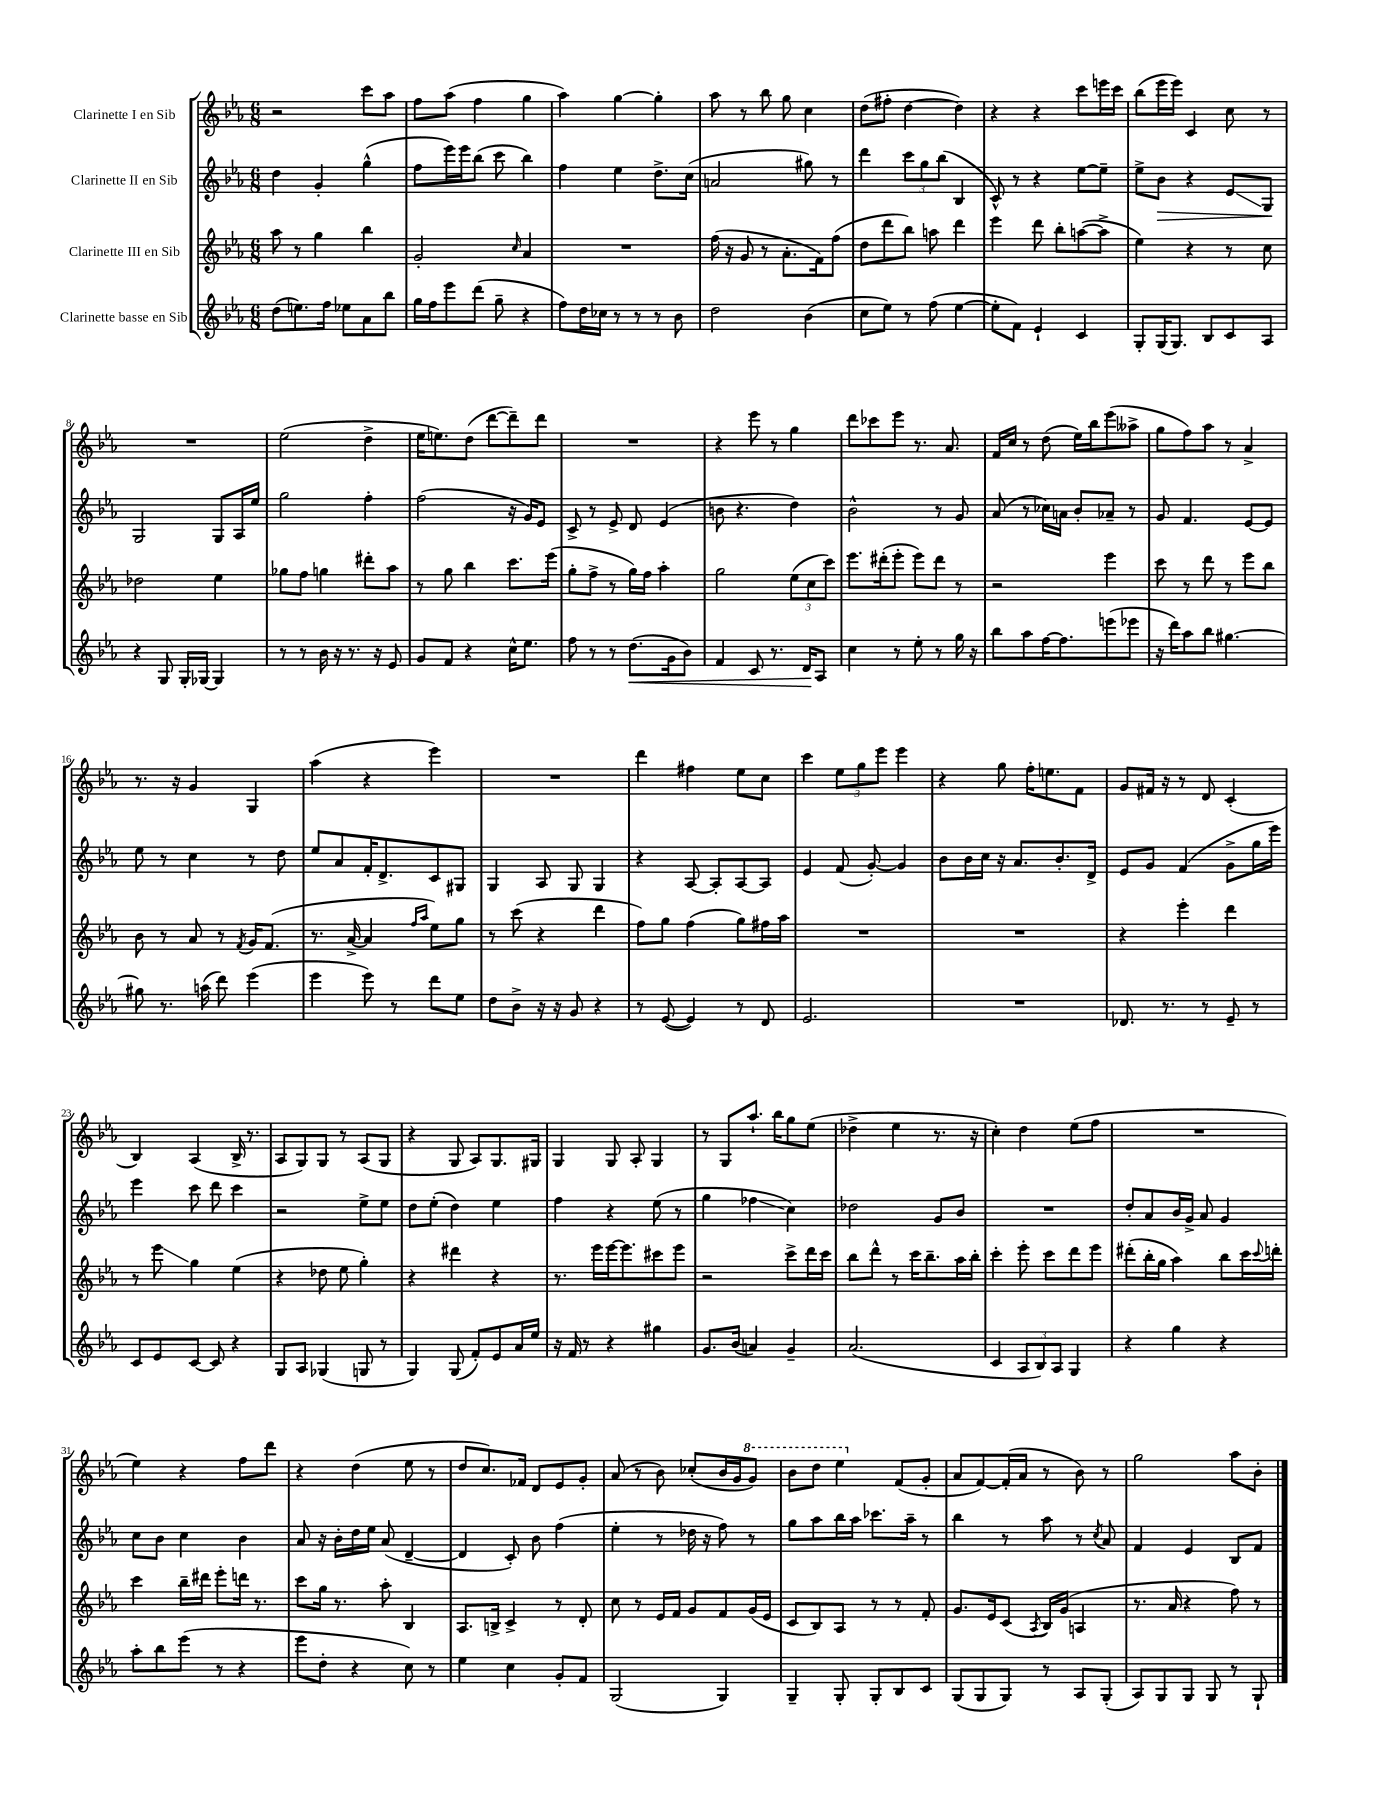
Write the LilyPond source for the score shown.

<<
\new StaffGroup <<
\new Staff = "s0" \with { instrumentName = "Clarinette I en Sib" } {
    \clef treble \key ees \major \numericTimeSignature \time 6/8
    r2 c'''8 aes''8 |
    f''8 aes''8( f''4 g''4 |
    aes''4) g''4~ g''4-. |
    aes''8 r8 bes''8 g''8 c''4 |
    d''8( fis''8-. d''4~ d''4) |
    r4 r4 c'''8 e'''16 c'''16 |
    bes''8( ees'''16 ees'''16) c'4 c''8 r8 |
    R2. |
    ees''2( d''4-> |
    ees''16 e''8.) d''8( d'''8~ d'''8--) d'''8 |
    R2. |
    r4 ees'''8 r8 g''4 |
    d'''8 ces'''8 ees'''8 r8. aes'8. |
    f'16 c''16 r8 d''8( ees''16) bes''16 ees'''8( aeses''8-> |
    g''8 f''8) aes''8 r8 aes'4-> |
    r8. r16 g'4 g4 |
    aes''4( r4 ees'''4) |
    R2. |
    d'''4 fis''4 ees''8 c''8 |
    c'''4 \tuplet 3/2 { ees''8 g''8 ees'''8 } ees'''4 |
    r4 g''8 f''16-. e''8. f'8 |
    g'8 fis'16 r16 r8 d'8 c'4-.( |
    bes4) aes4( bes16-> r8. |
    aes8 g8) g8 r8 aes8( g8 |
    r4 g8 aes8) g8. gis16 |
    g4 g8 aes8-. g4 |
    r8 g8 aes''8.-! bes''16 g''8 ees''8( |
    des''4-> ees''4 r8. r16 |
    c''4-.) d''4 ees''8( f''8 |
    R2. |
    ees''4) r4 f''8 d'''8 |
    r4 d''4( ees''8 r8 |
    d''8 c''8.) fes'16 d'8 ees'8 g'8-. |
    aes'8( r8 bes'8) ces''8-.( bes'16 g'16 \ottava #1 g''8) |
    bes''8 d'''8 ees'''4 \ottava #0 f'8( g'8-. |
    aes'8 f'8~) f'16-.( aes'16 r8 bes'8) r8 |
    g''2 aes''8 bes'8-. \bar "|." |
}
\new Staff = "s1" \with { instrumentName = "Clarinette II en Sib" } {
    \clef treble \key ees \major \numericTimeSignature \time 6/8
    d''4 g'4-. g''4-^( |
    f''8 ees'''16) ees'''16 bes''8( c'''8 bes''4) |
    f''4 ees''4 d''8.-> c''16( |
    a'2 gis''8) r8 |
    d'''4 \tuplet 3/2 { c'''8 g''8 bes''8( } bes4 |
    c'8-^) r8 r4 ees''8~ ees''8-- |
    ees''8-> bes'8\> r4 ees'8\glissando g8\! |
    g2 g8 aes16 ees''16 |
    g''2 f''4-. |
    f''2( r16 g'16) ees'8 |
    c'8-> r8 ees'8-> d'8 ees'4( |
    b'8 r4. d''4) |
    bes'2-^ r8 g'8 |
    aes'8( r8 ces''16) a'16 bes'8-. aes'8-- r8 |
    g'8 f'4. ees'8~ ees'8 |
    ees''8 r8 c''4 r8 d''8 |
    ees''8 aes'8 f'16-. d'8.-> c'8 gis8 |
    g4 aes8 g8 g4 |
    r4 aes8~ aes8-. aes8~ aes8 |
    ees'4 f'8( g'8~-.) g'4 |
    bes'8 bes'16 c''16 r16 aes'8. bes'8.-. d'16-> |
    ees'8 g'8 f'4( g'8-> g''16 ees'''16) |
    ees'''4 c'''8 d'''8 c'''4 |
    r2 ees''8-> ees''8 |
    d''8 ees''8-.( d''4) ees''4 |
    f''4 r4 ees''8( r8 |
    g''4 fes''4\glissando c''4) |
    des''2 g'8 bes'8 |
    R2. |
    d''8-. aes'8 bes'16 g'16-> aes'8 g'4 |
    c''8 bes'8 c''4 bes'4 |
    aes'8 r16 bes'16-. d''16 ees''16 aes'8( d'4~-- |
    d'4 c'8-.) bes'8 f''4( |
    ees''4-. r8 des''16 r16 f''8) r8 |
    g''8 aes''8 bes''16 aes''16 ces'''8. aes''16-- r8 |
    bes''4 r8 aes''8 r8 \acciaccatura { c''8 } aes'8 |
    f'4 ees'4 bes8 f'8 \bar "|." |
}
\new Staff = "s2" \with { instrumentName = "Clarinette III en Sib" } {
    \clef treble \key ees \major \numericTimeSignature \time 6/8
    aes''8 r8 g''4 bes''4 |
    g'2-. \grace { c''16 } aes'4 |
    R2. |
    f''16( r16 g'8 r8 aes'8.-. f'16) f''8( |
    d''8 d'''8 bes''8) a''8 d'''4 |
    ees'''4 d'''8 bes''8-. a''8~( a''8-> |
    ees''4) r4 r8 c''8 |
    des''2 ees''4 |
    ges''8 f''8 g''4 dis'''8-. aes''8 |
    r8 g''8 bes''4 c'''8. ees'''16( |
    g''8-. f''8-> r8 g''16) f''16 aes''4-. |
    g''2 \tuplet 3/2 { ees''8( c''8 c'''8) } |
    ees'''8. dis'''16-.( ees'''8-. ees'''8) dis'''8 r8 |
    r2 ees'''4 |
    c'''8 r8 d'''8 r8 ees'''8 bes''8 |
    bes'8 r8 aes'8 r8 \acciaccatura { f'8 } g'16 f'8.( |
    r8. aes'16~-> aes'4 \grace { f''16 aes''16 } ees''8) g''8 |
    r8 c'''8( r4 d'''4 |
    f''8) g''8 f''4( g''8) fis''16 aes''16 |
    R2. |
    R2. |
    r4 ees'''4-. d'''4 |
    r8 ees'''8\glissando g''4 ees''4( |
    r4 des''8 ees''8 g''4-.) |
    r4 dis'''4 r4 |
    r8. ees'''16 ees'''16~ ees'''8. cis'''8 ees'''8 |
    r2 c'''8-> d'''16 c'''16 |
    bes''8 d'''8-^ r8 c'''16 bes''8.-- aes''16 bes''16-. |
    c'''4-. ees'''8-. c'''8 d'''8 ees'''8 |
    dis'''8-.( bes''16-. g''16 aes''4) bes''8 c'''16 \appoggiatura { c'''8 } d'''16-. |
    c'''4 bes''16-- dis'''16 ees'''8-. d'''16 r8. |
    c'''8 g''16 r8. aes''8-. bes4 |
    aes8. b16-> c'4-> r8 d'8-. |
    c''8 r8 ees'16 f'16 g'8 f'8 g'16( ees'16 |
    c'8 bes8) aes8 r8 r8 f'8-. |
    g'8. ees'16 c'8( \acciaccatura { aes8 } bes16) g'16( a4 |
    r8. aes'16 r4 f''8) r8 \bar "|." |
}
\new Staff = "s3" \with { instrumentName = "Clarinette basse en Sib" } {
    \clef treble \key ees \major \numericTimeSignature \time 6/8
    d''8( e''8.) f''16 ees''8 aes'8 bes''8 |
    g''16 f''16 ees'''8 d'''8( g''8-- r4 |
    f''8) d''16 ces''16 r8 r8 r8 bes'8 |
    d''2 bes'4( |
    c''8 ees''8) r8 f''8( ees''4~ |
    ees''8-. f'8) ees'4-! c'4 |
    g8-. g16( g8.) bes8 c'8 aes8 |
    r4 g8 g16-. ges16~ ges4 |
    r8 r8 bes'16 r16 r8. r16 ees'8 |
    g'8 f'8 r4 c''16-^ ees''8. |
    f''8 r8 r8 d''8.\<( g'16 bes'8) |
    f'4 c'8 r8. d'16\! aes8 |
    c''4 r8 ees''8-. r8 g''16 r16 |
    bes''8 aes''8 f''16~ f''8. e'''8( ees'''8 |
    r16 d'''16) aes''8 bes''8 gis''4.~ |
    gis''8 r8. a''16( d'''8) ees'''4( |
    ees'''4 ees'''8) r8 d'''8 ees''8 |
    d''8 bes'8-> r16 r16 g'8 r4 |
    r8 ees'8~( ees'4) r8 d'8 |
    ees'2. |
    R2. |
    des'8. r8. r8 ees'8-- r8 |
    c'8 ees'8 c'8~ c'8 r4 |
    g8 aes8 ges4( g8 r8 |
    g4) g8( f'8-.) ees'8 aes'16 ees''16 |
    r16 f'16 r8 r4 gis''4 |
    g'8. bes'16( a'4) g'4-- |
    aes'2.( |
    c'4 \tuplet 3/2 { aes8 bes8) aes8 } g4 |
    r4 g''4 r4 |
    aes''8-. bes''8 ees'''8( r8 r4 |
    ees'''8 d''8-. r4 c''8) r8 |
    ees''4 c''4 g'8-. f'8 |
    g2( g4) |
    g4-- g8-. g8-. bes8 c'8 |
    g8( g8 g8) r8 aes8 g8-.( |
    aes8) g8 g8 g8 r8 g8-! \bar "|." |
}
>>
>>
